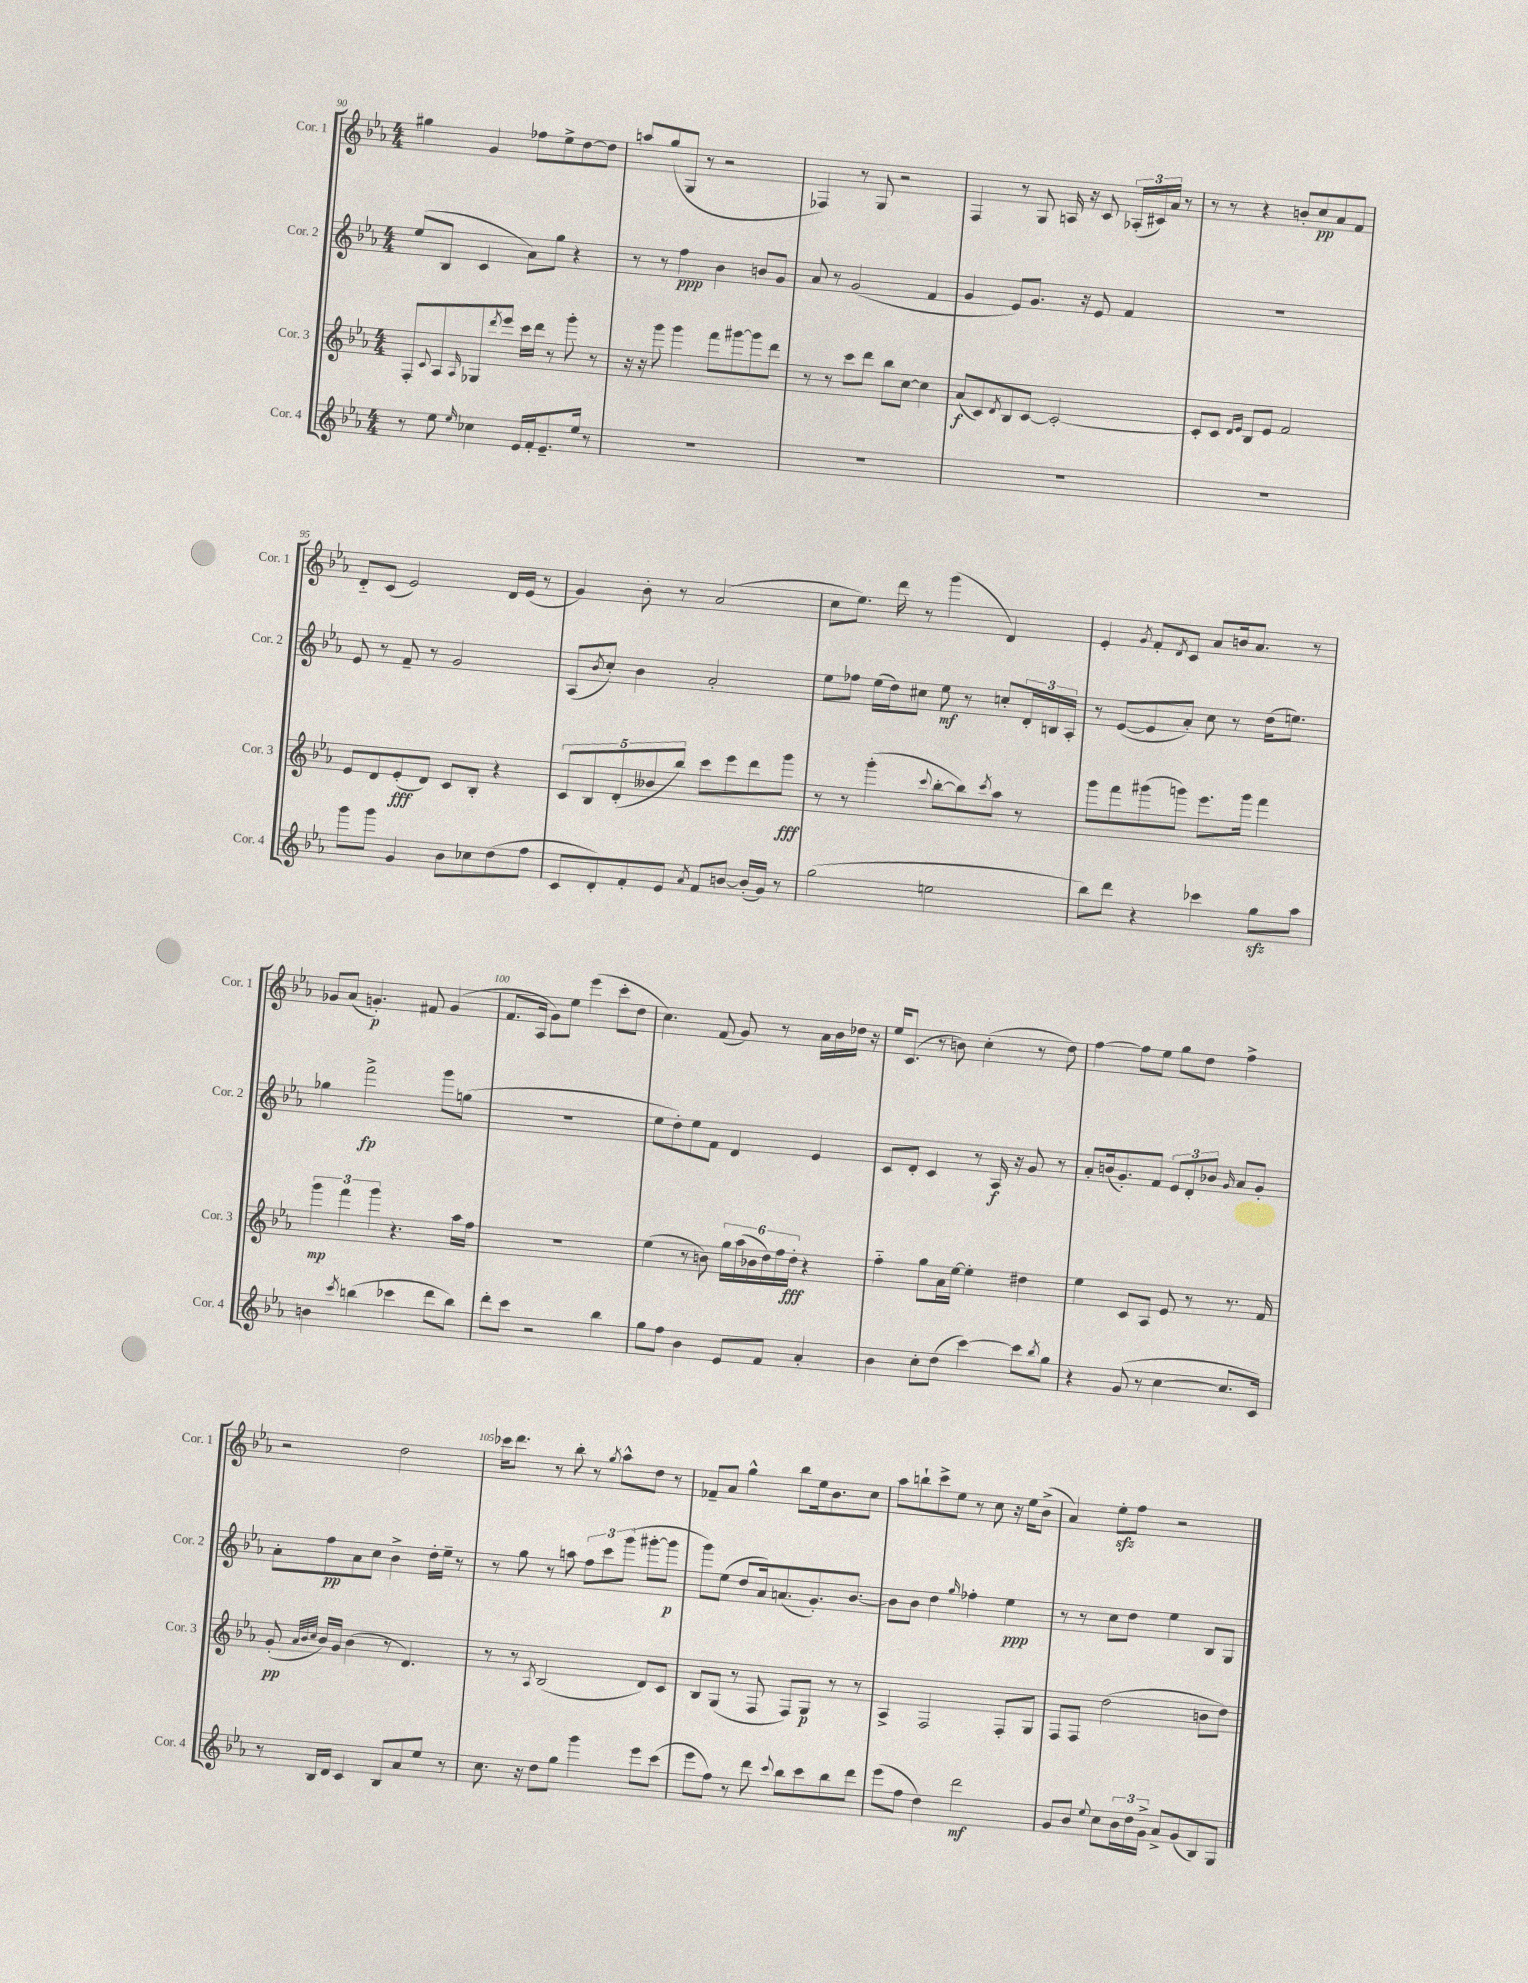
<<
\new StaffGroup <<
\new Staff = "s0" \with { instrumentName = "Cor. 1" shortInstrumentName = "Cor. 1" } {
    \clef treble \key ees \major \numericTimeSignature \time 4/4
    gis''4 g'4 fes''8 ees''8-> d''8~ d''8 |
    a''8 g''8( g8 r8 r2 |
    fes4) r8 g8 r2 |
    f4 r8 g8 a16 r16 c'8 \tuplet 3/2 { aes16-.( cis'16) aes'16 } r8 |
    r8 r8 r4 b'8-. c''8\pp aes'8 f'8 |
    d'8-_ c'8( ees'2) d'16 ees'16( r8 |
    g'4) bes'8-. r8 aes'2( |
    c''8 ees''8.) d'''16 r8 g'''4( d'4) |
    ees'4-. \acciaccatura { g'8 } f'8-. \acciaccatura { d'8 } c'8 aes'8 b'16 aes'8. r8 |
    ges'8 aes'8( g'4.-.\p) fis'8 g'4( |
    f'8. aes16 g'8) ees''8 ees'''4( c'''8-. d''8 |
    c''4.) f'8( g'8) r8 aes'16 bes'16 des''16 r16 |
    ees''16 c'8.( r8 b'8) c''4-.( r8 d''8) |
    f''4~ f''8 ees''8 g''8 d''8 f''4-> |
    r2 d''2 |
    ces'''16 d'''8. r8 bes''8-. r8 \acciaccatura { g''8 } aes''8-^ d''8 r8 |
    fes'8-- aes'8 g''4-^ bes''8 ees''16 bes'8. c''8 |
    aes''8 b''8-! c'''8-> ees''8 r8 c''8 r16 ees''16 bes'8->( |
    aes'4) ees''8-.\sfz f''8 r2 \bar "|." |
}
\new Staff = "s1" \with { instrumentName = "Cor. 2" shortInstrumentName = "Cor. 2" } {
    \clef treble \key ees \major \numericTimeSignature \time 4/4
    ees''8( bes8 c'4 aes'8) g''8 r4 |
    r8 r8 f''4\ppp bes'4 b'8 g'8 |
    aes'8 r8 g'2( f'4 |
    g'4 ees'8) g'8. r16 ees'8 f'4 |
    R1 |
    ees'8 r8 f'8-- r8 g'2 |
    aes8( \acciaccatura { bes'8 } c''8-.) bes'4 aes'2-. |
    ees''8 fes''8 ees''16( d''16) cis''8 ees''8\mf r8 c''8-. \tuplet 3/2 { d'16-. b16 aes16-. } |
    r8 ees'8~( ees'8 aes'8-.) c''8 r8 d''16( e''8.) |
    ges''4 f'''2->\fp g'''8 g''8( |
    R1 |
    ees''8 d''8-.) ees''8 f'8 d'4 ees'4 |
    c'8 d'8-. c'4 r8 aes16\f r16 g'8 r8 |
    aes'8-. b'16( g'8.-.) f'8 \tuplet 3/2 { ees'8 d'8-. bes'8 } \grace { g'16 } aes'8 g'8-. |
    aes'8-. f''8\pp aes'8 c''8 bes'4-> d''16-. ees''16-- r8 |
    r8 g''8 r8 a''8 \tuplet 3/2 { f''8 c'''8 g'''8( } gis'''8~-. gis'''8\p |
    g'''8) ees''8( d''8 aes'16) a'8.( g'8.-.) bes'8.~ |
    bes'8 bes'8 d''4 \grace { g''16 } fes''4-. ees''4\ppp |
    r8 r8 c''8 d''8 ees''4 bes8 g8 \bar "|." |
}
\new Staff = "s2" \with { instrumentName = "Cor. 3" shortInstrumentName = "Cor. 3" } {
    \clef treble \key ees \major \numericTimeSignature \time 4/4
    f8-. \appoggiatura { c'8 } aes8 \grace { aes16 } ges8 \acciaccatura { d'''8 } ees'''8 c'''16 d'''16 r8 g'''8-. r8 |
    r16 r16 g'''8 g'''4 f'''8 gis'''8~ gis'''8 d'''8 |
    r8 r8 c'''8 d'''8 bes''8 c''8~ c''4 |
    aes'8\f( c'8) \acciaccatura { d'8 } bes8 c'8~ c'2~-. |
    c'8-. c'8 \grace { d'16 ees'16 } bes8 ees'8 f'2 |
    ees'8 d'8 ees'8-.\fff( d'8) c'8 bes8-. r4 |
    \tuplet 5/4 { c'8 bes8 d'8-.( beses'8 bes''8) } c'''8 ees'''8 d'''8 g'''8\fff |
    r8 r8 g'''4-.( \appoggiatura { c'''8 } bes''8~-. bes''8) \acciaccatura { c'''8 } aes''8 r8 |
    g'''8 f'''8 gis'''8( g'''8) ees'''8. g'''16 f'''4 |
    \tuplet 3/2 { g'''4\mp f'''4 g'''4 } r4. aes''16 f''16 |
    R1 |
    ees''4( r8 b'8) \tuplet 6/4 { g''16 aes''16( bes'16 d''16) f''16 d''16-.\fff } r4 |
    f''4-_ g''8 aes'16 ees''16~ ees''4-. dis''4 |
    ees''4 c'8 aes8 ees'8 r8 r8. f'16 |
    g'8-.\pp( \grace { aes'32 bes'32 c''32 } bes'16) g'16 bes'4( r8 d'4.) |
    r8 r8 \acciaccatura { aes8 } bes2( d'8) c'8 |
    bes8 g8( r8 f8 f8) g8\p r8 r8 |
    aes4-> f2 f8-. g8 |
    f8 f8 d''2( b'8 d''8) \bar "|." |
}
\new Staff = "s3" \with { instrumentName = "Cor. 4" shortInstrumentName = "Cor. 4" } {
    \clef treble \key ees \major \numericTimeSignature \time 4/4
    r8 ees''8 \grace { ees''16 } ces''4 ees'16 f'16-. ees'8.-- ees''16 r8 |
    R1 |
    R1 |
    R1 |
    R1 |
    g'''8 g'''8 g'4 bes'8 ces''8 d''8( f''8 |
    c'8 d'8-.) f'8-. ees'8 \acciaccatura { aes'8 } f'8 b'8~ b'16-.( g'16) r8 |
    g''2( e''2 |
    bes''8) d'''8 r4 ces'''4 g''8\sfz aes''8 |
    b'4 \acciaccatura { c'''8 } b''4( ces'''4 d'''8 b''8) |
    d'''8-. c'''8 r2 bes''4 |
    g''8 f''8 bes'4 ees'8 f'8 aes'4-. |
    bes'4 c''8-. d''8( c'''4~) c'''8 \acciaccatura { bes''8 } g''8 |
    r4 g'8( r8 c''4~ c''8. c'16) |
    r8 bes16 d'16 c'4 bes8 aes'8 ees''8 r8 |
    c''8. r16 d''8 g''8 g'''4 ees'''8 c'''8( |
    ees'''8 f''8) r8 d'''8 \appoggiatura { c'''8 } bes''8 c'''8 bes''8 d'''8 |
    ees'''8( f''8 d''4) d'''2\mf |
    g'8 bes'8 \appoggiatura { ees''8 } c''8 \tuplet 3/2 { bes'16 d''16 g'16-> } aes'8-> g'8( bes8) g8 \bar "|." |
}
>>
>>
\layout { \context { \Score currentBarNumber = #90 \override BarNumber.break-visibility = ##(#f #t #t) barNumberVisibility = #(every-nth-bar-number-visible 5) } }
